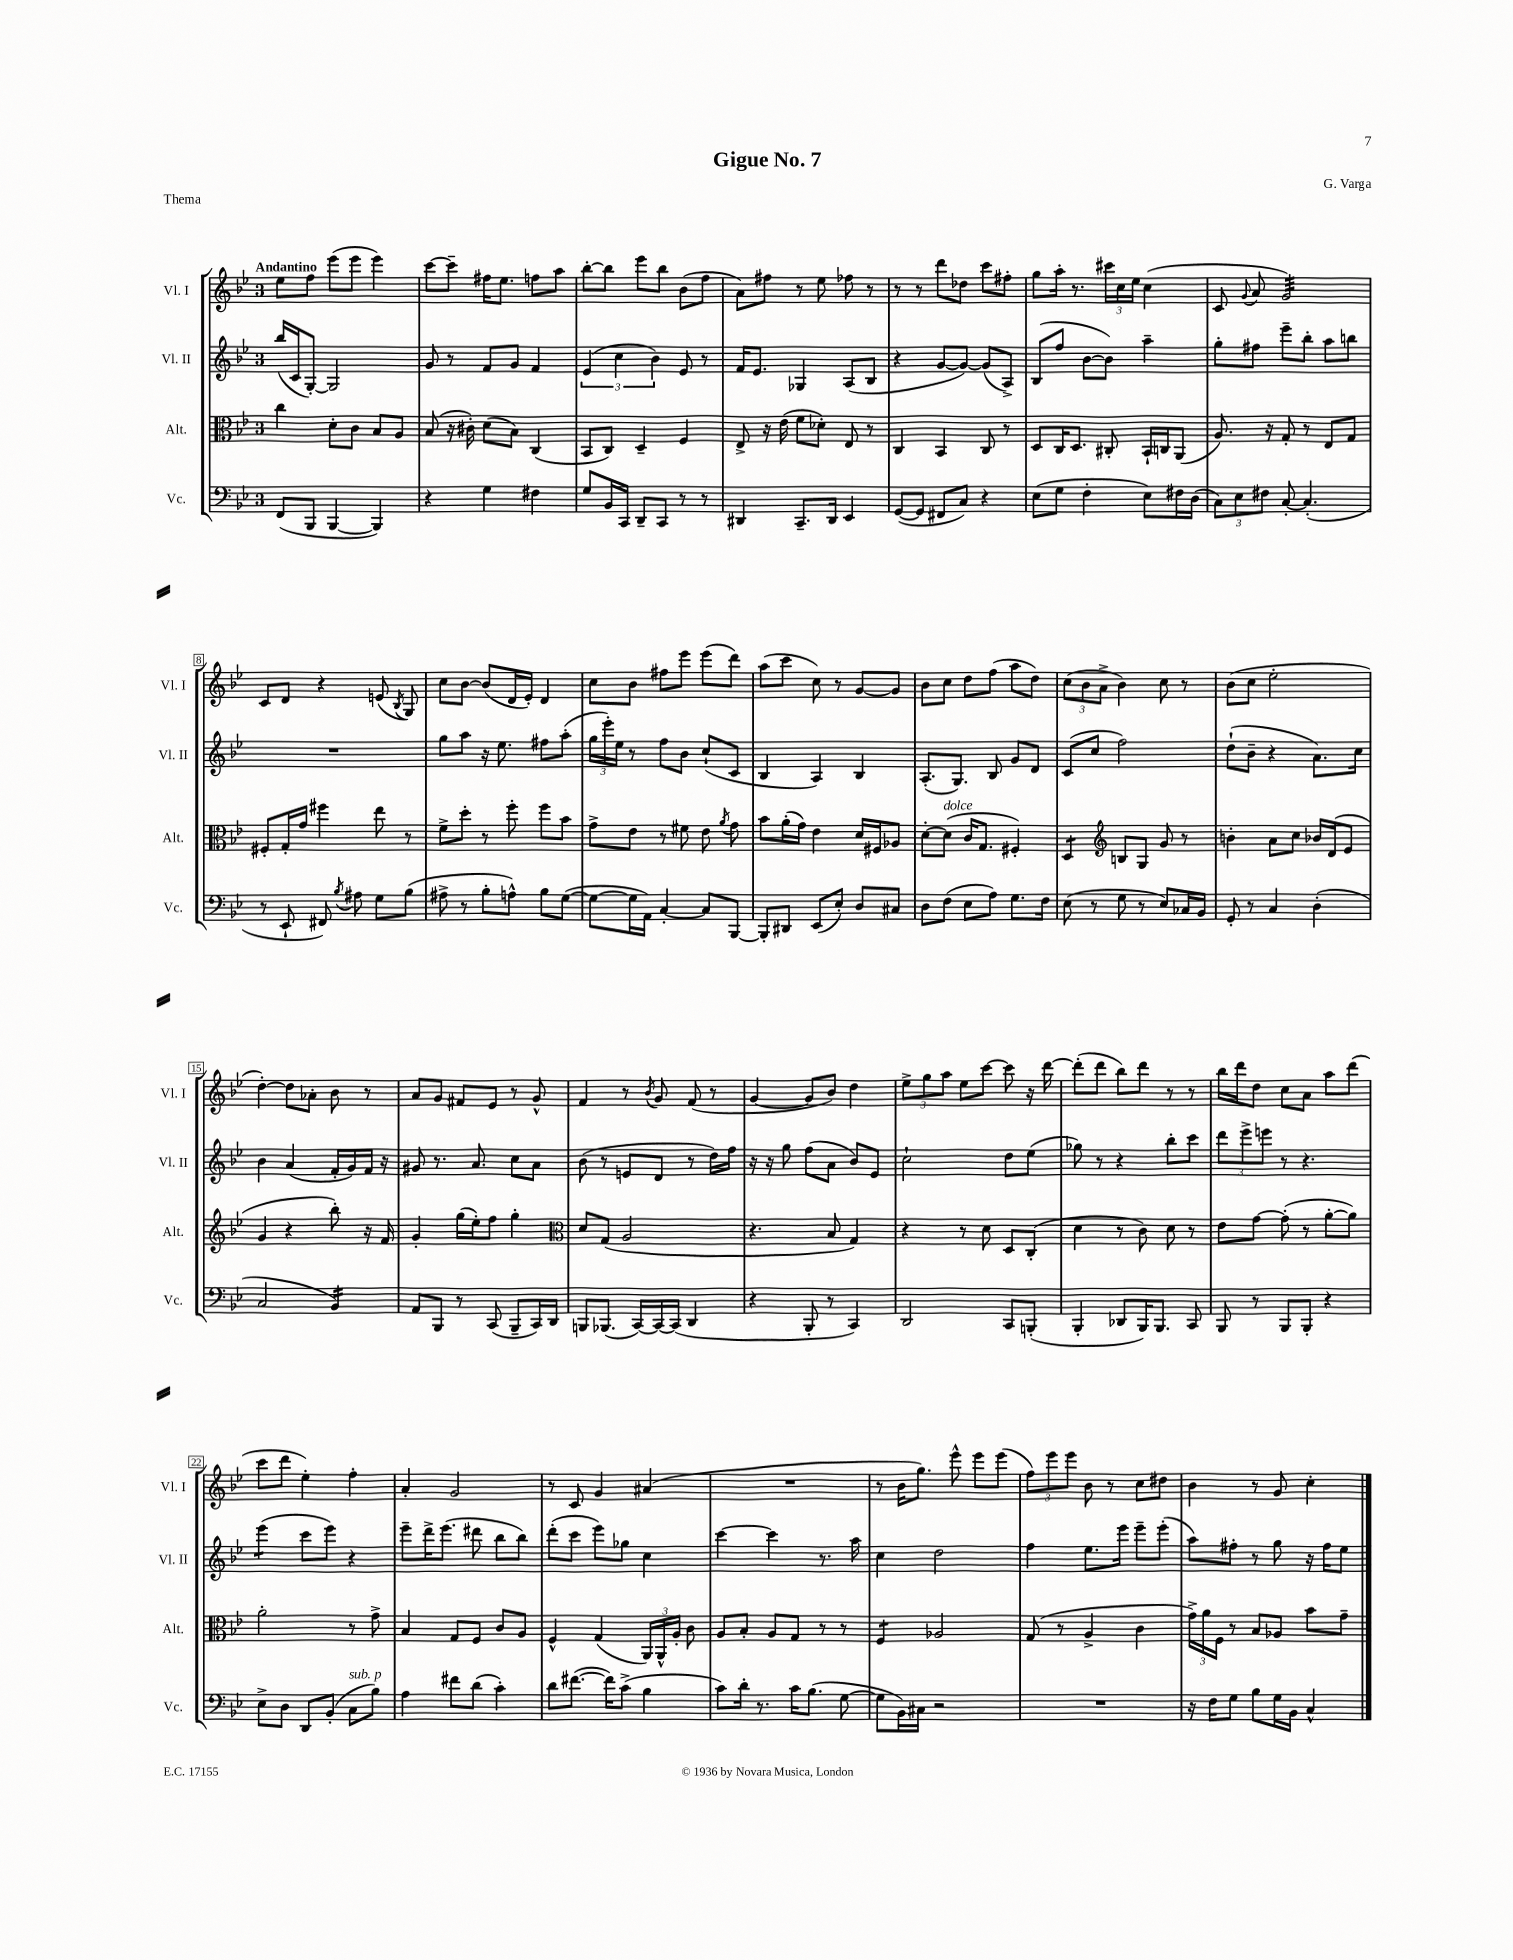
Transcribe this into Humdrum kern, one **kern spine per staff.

**kern	**kern	**kern	**kern
*staff4	*staff3	*staff2	*staff1
*clefF4	*clefC3	*clefG2	*clefG2
*k[b-e-]	*k[b-e-]	*k[b-e-]	*k[b-e-]
*M3/4	*M3/4	*M3/4	*M3/4
(8FF/L	4cc\	(16bb-/LL	8ee-\L
.	.	16c/J	.
8BBB-/J	.	[8G'/J)	8ff\J
[4BBB-/	8d'\L	2G/]	(8eee-\L
.	8c\J	.	8eee-\J
4BBB-/])	8B-/L	.	4eee-\)
.	8A/J	.	.
=	=	=	=
4r	(8B-/	8g/	[8ccc\L
.	16r	8r	8ccc~\]J
.	16c#'\)	.	.
4G\	(8d\L	8f/L	16ff#\LK
.	.	.	8.ee-\J
.	8B-\J)	8g/J	.
4F#\	(4C/	4f/	8ff\L
.	.	.	8aa\J
=	=	=	=
8G/L	8BB-/L	(6e-/	[8bb-'\L
16BB-/L	8C/J)	.	8bb-\]J
.	.	6cc\	.
16CC/JJ	.	.	.
8DD~/L	4D~/	.	8eee-\L
.	.	6b-\)	.
8CC/J	.	.	8bb-\J
8r	4F/	8e-/	(8b-\L
8r	.	8r	8ff\J
=	=	=	=
4DD#/	8E-^/	16f/LK	8a\L)
.	.	8.e-/J	.
.	16r	.	8ff#\J
.	(16e-\	.	.
8.CC~/L	8f\L	4G-/	8r
.	8d-'\J)	.	8ee-\
16DD#/Jk	.	.	.
4EE-/	8E-/	(8A/L	8ff-\
.	8r	8B-/J	8r
=	=	=	=
([8GG/L	4C/	4r	8r
8GG/]J	.	.	8r
8FF#/L	4BB-/	[8g/L	8ddd\L
8C/J)	.	8g/_J)	8dd-\J
4r	8C/	(8g/]L	8ccc\L
.	8r	8A^/J)	8ff#'\J
=	=	=	=
(8E-\L	8D/L	(8B-/L	8gg\L
8G\J	16C/K	8ff/J	16aa'\Jk
.	8.D/J	.	8.r
4F'\	.	[8b-\L	.
.	8C#'/	8b-\]J)	24ccc#\LL
.	.	.	24cc\
.	.	.	24ee-\JJ
8E-\L)	16BB-`/LL	4aa~\	(4cc\
.	16C/J	.	.
16F#\L	(8AA/J	.	.
(16D\JJ	.	.	.
=	=	=	=
12C\L)	8.A/)	8gg'\L	8c/
12E-\	.	.	.
.	.	.	8qqg/
.	.	8ff#\J	8a/
12F#\J	.	.	.
.	16r	.	.
[8C'/	8G'/	8eee-~\L	2g/)
(4.C'/]	8r	8bb-'\J	.
.	8E-/L	8aa\L	.
.	8G/J	8bb\J	.
=	=	=	=
8r	8F#'/L	2.r	8c/L
8EE-`/	16G'/L	.	8d/J
.	16g/JJ	.	.
8FF#/)	4ff#\	.	4r
8qB-/	.	.	.
8A#\	.	.	.
8G\L	8ee-\	.	(8e/
.	.	.	8qB-/
(8B-\J	8r	.	8G/)
=	=	=	=
8A#^\	8f^\L	8gg\L	8cc\L
8r	8dd'\J	8aa\J	[8b-\J
8B-'\L	8r	16r	(8b-/]L
.	.	8.ee-\	.
8A^^\J)	8ff'\	.	16d/L
.	.	.	16e-'/JJ)
8B-\L	8ff\L	8ff#\L	4d/
([8G\J	8b-\J	(8aa'\J	.
=	=	=	=
8G\_L	8g^\L	24gg\LL	8cc\L
.	.	24eee-'\)	.
.	.	24ee-\JJ	.
16G\]L	8e-\J	8r	8b-\J
16AA\JJ)	.	.	.
[4C'/	8r	8ff\L	8ff#\L
.	8f#\	8b-\J	8eee-\J
8C/]L	8e-\	(8cc`/L	(8eee-\L
.	8qa/	.	.
[8BBB-/J	8g\	8c/J	8ddd\J)
=	=	=	=
8BBB-'/]L	8b-\L	4B-/	(8aa\L
8DD#/J	(16a'\L	.	8ccc\J
.	16g\JJ)	.	.
(8EE-/L	4e-\	4A/)	8cc\)
8E-'/J)	.	.	8r
8D/L	16d/LL	4B-/	[8g/L
.	16F#/J	.	.
8C#/J	8A-/J	.	8g/]J
=	=	=	=
8D\L	[8d'\L	(8.A'/L	8b-\L
(8F\J	(8d\]J	.	8cc\J
.	.	8.G/J)	.
8E-\L	16c/LK	.	8dd\L
.	8.G/J	.	.
8A\J)	.	8B-/	(8ff\J
8.G\L	4F#'/)	8g/L	8aa\L
.	.	8d/J	8dd\J)
16F\Jk	.	.	.
=	=	=	=
(8E-\	4D/	(8c/L	(12cc\L
.	.	.	12b-\
8r	.	8cc/J	.
.	.	.	12a^\J
*	*clefG2	*	*
8G\	8B/L	2ff\)	4b-\)
8r	8G/J	.	.
8E-/L)	8g/	.	8cc\
16C-/L	8r	.	8r
16BB-/JJ	.	.	.
=	=	=	=
8GG'/	4b'\	(8dd`\L	(8b-\L
8r	.	8b-~\J	8cc\J
4C/	8a\L	4r	2ee-'\
.	8cc\J	.	.
(4D'\	16b-/LL	8.a\L)	.
.	(16d/J	.	.
.	8e-/J	.	.
.	.	16cc\Jk	.
=	=	=	=
2C/	4g/	4b-\	[4dd'\)
.	4r	(4a/	8dd\]L
.	.	.	8a-'\J
4BB-/)	8bb-'\)	16f'/LL	8b-\
.	.	16g/)	.
.	16r	16f/JJ	8r
.	16f/	16r	.
=	=	=	=
8AA/L	4g'/	8g#/	8a/L
8BBB-/J	.	8.r	8g/J
8r	(16gg\LL	.	8f#/L
.	16ee-'\J)	8.a/	.
(8CC/	8ff\J	.	8e-/J
8BBB-~/L	4gg'\	8cc\L	8r
16CC/L)	.	8a\J	8g^^/
16DD/JJ	.	.	.
=	=	=	=
*	*clefC3	*	*
8BBB/L	8d/L	(8b-\	4f/
(8.BBB-/J	(8G/J	8r	.
.	2A/	8e/L	8r
[16CC/LL)	.	.	.
.	.	.	8qb-/
16CC/_	.	8d/J	8g/
(16CC/]JJ	.	.	.
4DD/	.	8r	(8f/
.	.	16dd\LL)	8r
.	.	16ff\JJ	.
=	=	=	=
4r	4.r	16r	[4g/
.	.	16r	.
.	.	8gg\	.
8BBB-'/	.	(8ff\L	8g/]L
8r	8B-/	8a\J	8b-/J)
4CC/)	4G/)	8b-/L)	4dd\
.	.	8e-/J	.
=	=	=	=
2DD/	4r	2cc`\	12ee-^\L
.	.	.	12gg\
.	.	.	12aa\J
.	8r	.	8ee-\L
.	8d\	.	[8ccc\J
8CC/L	8D/L	8dd\L	8ccc\]
(8BBB'/J	(8C'/J	(8ee-\J	16r
.	.	.	[16ddd\
=	=	=	=
4BBB-'/	4d\	8gg-\)	(8ddd'\]L
.	.	8r	8ddd\J
8DD-/L	8r	4r	8bb-\L)
16BBB-/K)	8c\)	.	8ddd\J
8.BBB-/J	.	.	.
.	8d\	8bb-'\L	8r
8CC/	8r	8ccc\J	8r
=	=	=	=
8BBB-/	8e-\L	12ddd\L	16bb-\LL
.	.	.	16ddd\J
.	.	12eee-^\	.
8r	[8g\J	.	8dd\J
.	.	12eee\J	.
8BBB-/L	(8g'\]	8r	8cc\L
8BBB-'/J	8r	4.r	8a\J
4r	[8a'\L	.	8aa\L
.	8a\]J)	.	(8ddd\J
=	=	=	=
8E-^\L	2a'\	(4eee-\	8ccc\L
8D\J	.	.	8ddd\J
8DD/L	.	8ccc\L	4ee-'\)
(8BB-'/J	.	8eee-\J)	.
8C\L	8r	4r	4ff'\
8B-\J)	8g^\	.	.
=	=	=	=
4A\	4B-/	8eee-~\L	4a'/
.	.	16ddd^\K	.
.	.	(8.eee-\J	.
8f#\L	8G/L	.	2g/
(8d\J	8F/J	8ddd#\	.
4c'\)	8c/L	8bb-\L	.
.	8A/J	8bb-\J)	.
=	=	=	=
8d\L	4F^^/	(8ddd'\L	8r
([8.f#\J	.	8ccc\J	8c/
.	(4G/	8eee-\L)	4g/
16f#\]LK)	.	.	.
(8c^\J	.	8gg-\J	.
4B-\	24AA/LL)	4cc\	(4a#/
.	24AA^^/	.	.
.	24A'/JJ	.	.
.	8c\	.	.
=	=	=	=
8c\L)	8A/L	[4ccc\	2.r
16d'\Jk	8B-'/J	.	.
8.r	.	.	.
.	8A/L	4ccc\]	.
16c\LK	8G/J	.	.
(8.B-\J	.	.	.
.	8r	8.r	.
[8G\	8r	.	.
.	.	16aa\	.
=	=	=	=
8G\]L	4F/	4cc\	8r
16BB-\L)	.	.	16b-\LK
16C#\JJ	.	.	8.gg\J)
2r	2A-/	2dd\	.
.	.	.	8eee-^^\
.	.	.	8eee-\L
.	.	.	(8eee-\J
=	=	=	=
2.r	(8G/	4ff\	12ff\L)
.	.	.	12eee-\
.	8r	.	.
.	.	.	12eee-\J
.	4A^/	8.ee-\L	8b-\
.	.	.	8r
.	.	16eee-\Jk	.
.	4c\	8eee-~\L	8cc\L
.	.	(8eee-'\J	8dd#\J
=	=	=	=
16r	24g^\LL)	8aa\L)	4b-\
.	24a\	.	.
16F\LK	.	.	.
.	24F\JJ	.	.
8G\J	8r	8ff#'\J	.
8B-\L	8B-/L	8r	8r
16G\L	8A-/J	8gg\	8g/
16BB-\JJ	.	.	.
4C^^/	8b-\L	16r	4cc'\
.	.	16ff#\LK	.
.	8g~\J	8ee-\J	.
==	==	==	==
*-	*-	*-	*-
